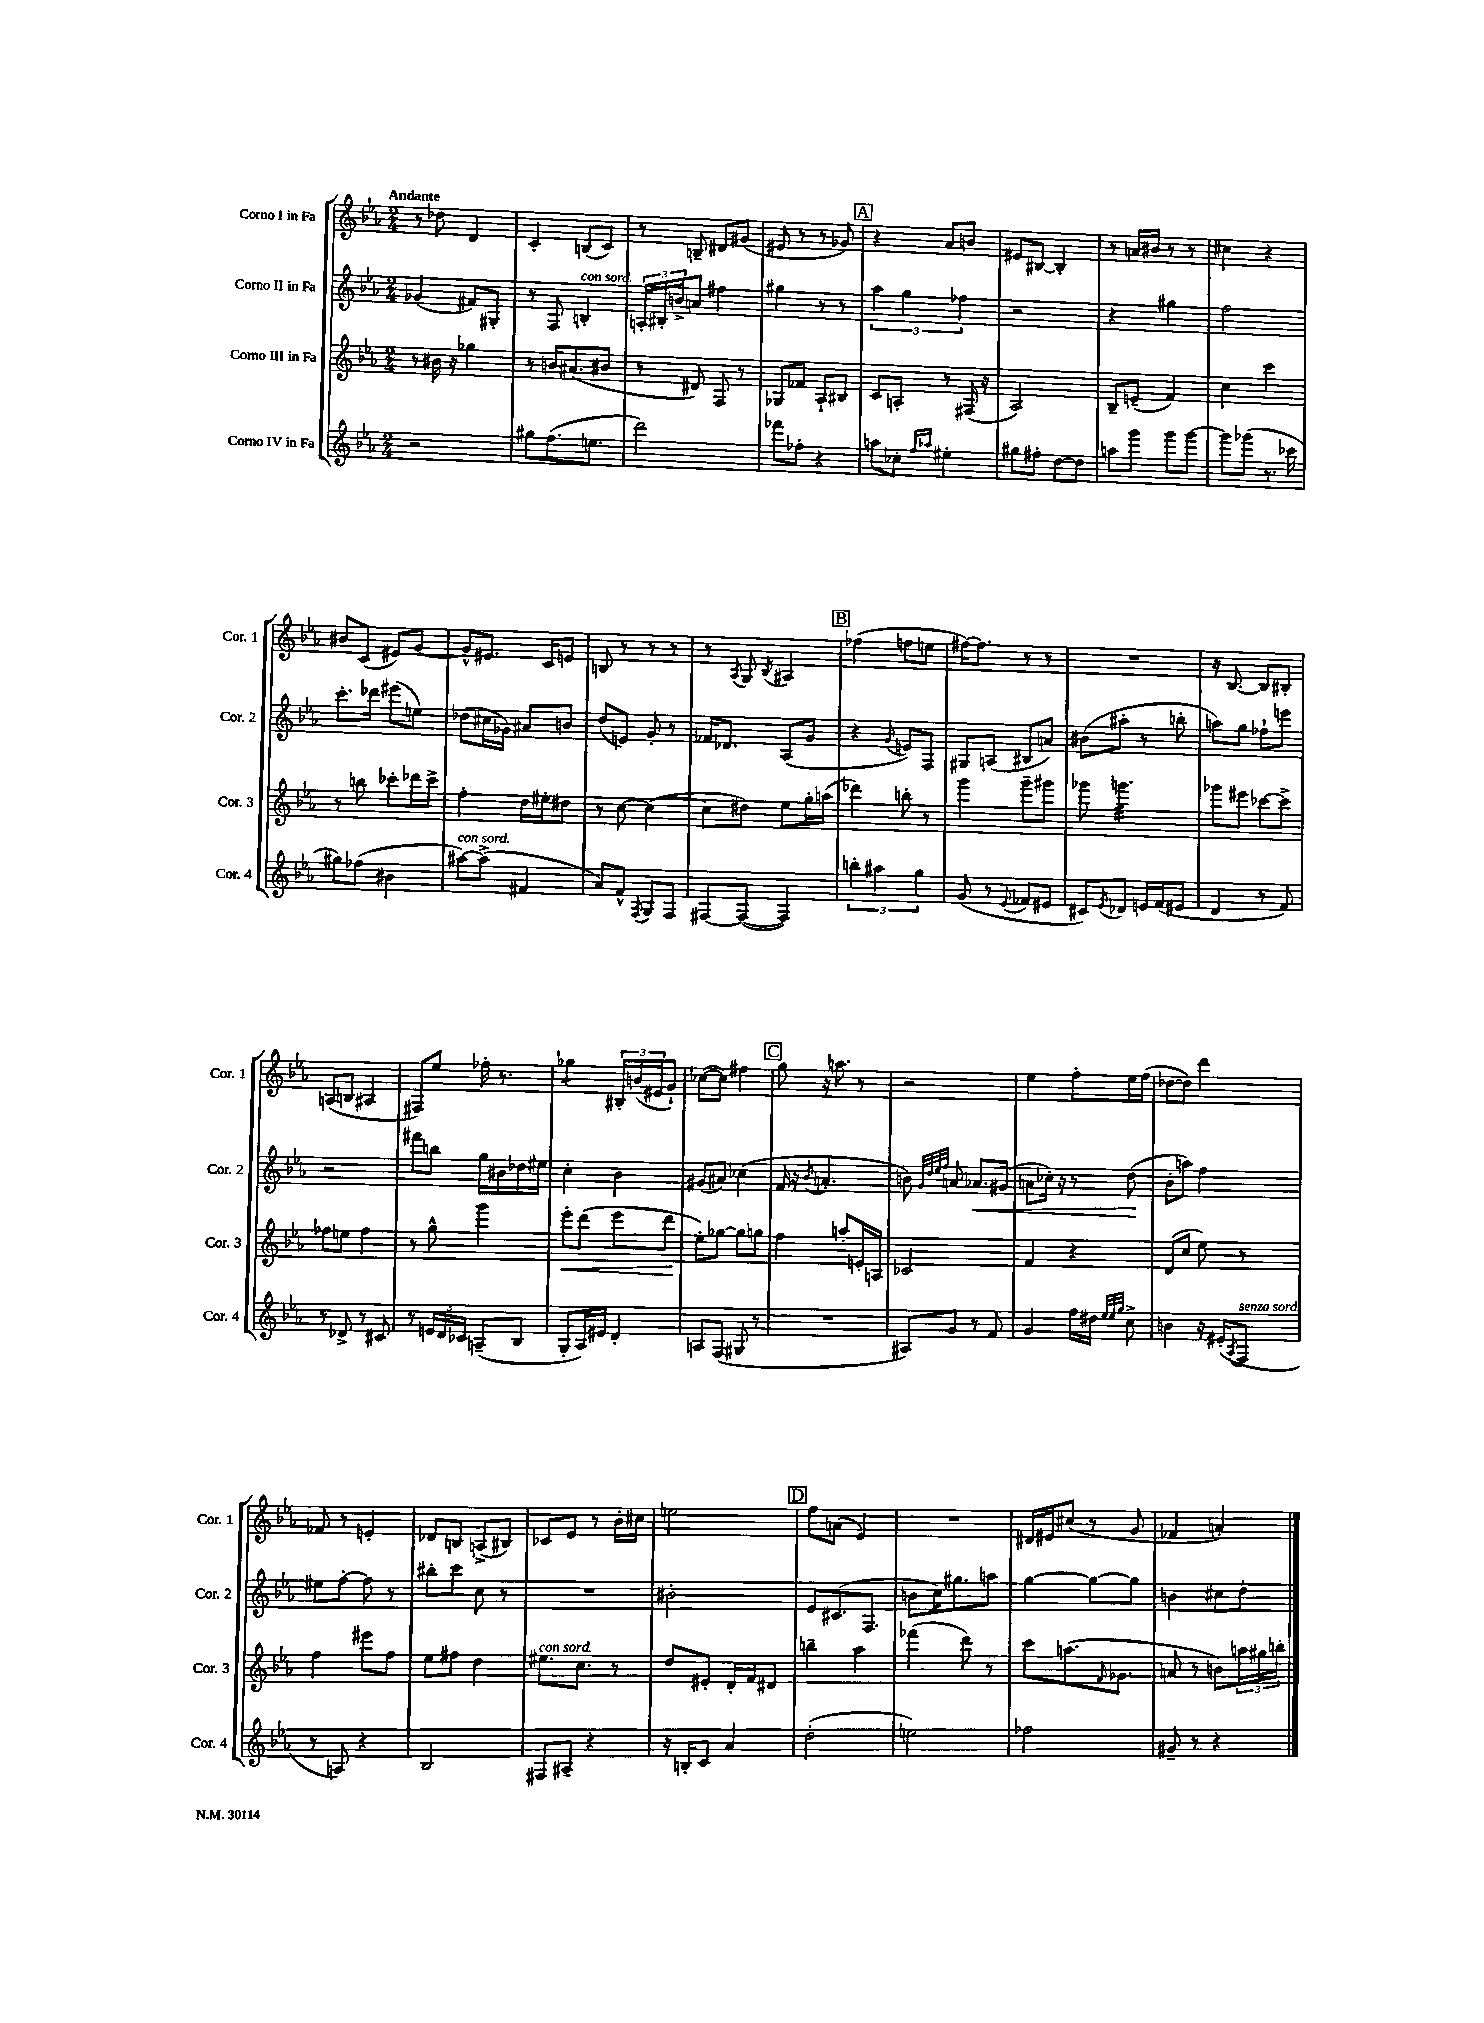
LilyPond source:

<<
\new StaffGroup <<
\new Staff = "s0" \with { instrumentName = "Corno I in Fa" shortInstrumentName = "Cor. 1" } {
    \clef treble \key ees \major \numericTimeSignature \time 2/4 \tempo "Andante"
    r8 des''8 d'4 |
    c'4-. b8( c'8) |
    r8 b8-- dis'8 gis'8( |
    eis'8 r8 r8 ges'8) |
    \mark \markup { \box "A" } r4 aes'8 b'8 |
    eis'8 bis8~ bis4-. |
    r8 a'16 bis'16 r8 r8 |
    cis''4 r4 |
    bis'8 c'8( eis'8) g'8~ |
    g'8-^ eis'8. c'16 e'8 |
    b8 r8 r8 r8 |
    r8 \acciaccatura { aes8 } g8 \acciaccatura { bes8 } ais4 |
    \mark \markup { \box "B" } fes''4( f''8 e''8 |
    fis''16~) fis''8. r8 r8 |
    R2 |
    r16 bes8.~ bes8 bis8-. |
    a8( b8 ais4 |
    fis8) ees''8 fes''16-. r8. |
    ges''4:8 \tuplet 3/2 { bis16-. b'16( eis'16 } g'8-!) |
    ces''8~( ces''8) fis''4 |
    \mark \markup { \box "C" } g''8 r16 a''8. r8 |
    r2 |
    ees''4 f''8-. ees''16 f''16( |
    des''8~ des''8) d'''4 |
    fes'8 r8 e'4-. |
    des'8 b8 a8->( bis8) |
    ces'8 ees'8 r8 bes'16-. cis''16 |
    e''2 |
    \mark \markup { \box "D" } f''8 a'8( ees'4) |
    R2 |
    dis'16 eis'16 cis''8( r8 g'8 |
    fes'4 a'4-.) \bar "|." |
}
\new Staff = "s1" \with { instrumentName = "Corno II in Fa" shortInstrumentName = "Cor. 2" } {
    \clef treble \key ees \major \numericTimeSignature \time 2/4
    ges'4( fis'8) gis8-. |
    r8 f8 b4-.^\markup { \italic "con sord." } |
    \tuplet 3/2 { a16-. bis16-. b'16-> } a'8 fis''4 |
    gis''4 r8 r8 |
    \mark \markup { \box "A" } \tuplet 3/2 { aes''4 g''4 fes''4 } |
    r2 |
    r4 gis''4 |
    f''2 |
    c'''8.-. des'''16 eis'''8( e''8) |
    des''8( cis''16 ges'16) ais'8 b'8 |
    d''8( e'8) g'8-. r8 |
    fes'16 des'8. aes8( g'8 |
    \mark \markup { \box "B" } r4 \acciaccatura { g'8 } e'8) f8 |
    gis8 a8( bis8 a'8) |
    bis'8( ais''8-. r8 b''8-. |
    a''8) g''8 fes''8-! e'''8 |
    r2 |
    fis'''8 b''8 g''16 bis'16 des''16 eis''16 |
    c''4-. bes'4 |
    gis'8( ais'8) ces''4( |
    \mark \markup { \box "C" } f'16 r16 \acciaccatura { bes'8 } a'4.-. |
    b'8) \grace { g'32 d''32 ees''32 f''32 } a'8 aes'8.\< gis'16( |
    a'8 ces''16-.) r16 r8 d''8\!( |
    bes'8-. a''8) f''4 |
    eis''8 f''8~-. f''8 r8 |
    bis''8-. c'''8 c''8 r8 |
    R2 |
    bis'2-. |
    \mark \markup { \box "D" } ees'8 cis'8.( f8. |
    b'8 c''16) gis''8. a''8 |
    g''4~ g''8~ g''8 |
    b'4 cis''8 d''8-. \bar "|." |
}
\new Staff = "s2" \with { instrumentName = "Corno III in Fa" shortInstrumentName = "Cor. 3" } {
    \clef treble \key ees \major \numericTimeSignature \time 2/4
    r8 bis'16 r16 ges''4 |
    r8 b'16 ais'8.( bis'8 |
    r8 dis'8) f8 r8 |
    ges8 fes'8 aes8-! bis8 |
    \mark \markup { \box "A" } c'8 a8-. r8 fis16( r16 |
    aes2) |
    bes8-- e'8--( f'4) |
    c''4 c'''4 |
    r8 b''8 ces'''8-. des'''16 ces'''16-> |
    f''4-. d''16 eis''16-. dis''8 |
    r8 c''8~ c''4~( |
    c''8 dis''8) ees''8 g''16-. a''16( |
    \mark \markup { \box "B" } des'''4) b''8-. r8 |
    g'''4 g'''8-- gis'''8 |
    ges'''8 g'''4.:32 |
    ges'''8 eis'''8 ces'''8~ ces'''8-> |
    fes''8 e''8 fes''4 |
    r8 g''8-^ g'''4 |
    ees'''8-.\< d'''8( ees'''8 d'''8\! |
    ees''8-.) ges''8~ ges''8 g''8 |
    \mark \markup { \box "C" } f''4 a''8-. e'16-. a16 |
    ces'2 |
    f'4 r4 |
    d'8( c''8 ees''8) r8 |
    f''4 eis'''8 f''8 |
    ees''8 fis''8 d''4 |
    eis''8.^\markup { \italic "con sord." } c''8. r8 |
    d''8 eis'8-. d'16-. f'16 dis'8 |
    \mark \markup { \box "D" } b''4-- aes''4 |
    fes'''4( d'''8) r8 |
    c'''8 a''8.( \grace { f'16 } ges'8. |
    a'8 r8 b'8) \tuplet 3/2 { a''16 gis''16 b''16-. } \bar "|." |
}
\new Staff = "s3" \with { instrumentName = "Corno IV in Fa" shortInstrumentName = "Cor. 4" } {
    \clef treble \key ees \major \numericTimeSignature \time 2/4
    r2 |
    gis''8 f''8.( e''8. |
    d'''2) |
    fes'''8 fes''8-. r4 |
    \mark \markup { \box "A" } a''8 ces''8-. \grace { f''16 aes''16 } eis''4-. |
    gis''8 fis''8-. d''8~ d''8 |
    a''8 g'''8 g'''8 g'''8~ |
    g'''8 ges'''8( r8. ces'''16 |
    gis''8) fes''8( bis'4 |
    ais''8~^\markup { \italic "con sord." }) ais''8->( fis'4 |
    aes'8) f'8-^ \acciaccatura { f8 } g8 f8 |
    fis8~ fis8~( fis4) |
    \mark \markup { \box "B" } \tuplet 3/2 { b''4-. ais''4 g''4 } |
    g'8( r8 \appoggiatura { ees'8 } fes'8 eis'8 |
    cis'8) \acciaccatura { ees'8 } des'8 e'16 f'16( eis'8 |
    d'4 r8 f'8) |
    r8 des'8-> r8 cis'8 |
    r8 \tuplet 3/2 { e'16 d'16 ces'16 } a8--( bes8 |
    g8-. aes16) eis'16 d'4-. |
    a8 f8( gis8 r8 |
    \mark \markup { \box "C" } R2 |
    ais8) g'8 r8 f'8 |
    g'4 f''16 dis''16 \grace { ees''32 ees''32 g''32 } c''8-> |
    b'4 r16 eis'16-.( \acciaccatura { aes8 } f8^\markup { \italic "senza sord." } |
    r8 a8) r4 |
    bes2 |
    fis8 ais8-- r4 |
    r16 b16-. c'8 aes'4 |
    \mark \markup { \box "D" } d''2-.( |
    e''2) |
    fes''2 |
    gis'8-- r8 r4 \bar "|." |
}
>>
>>
\layout { \context { \Score \remove "Bar_number_engraver" } }
